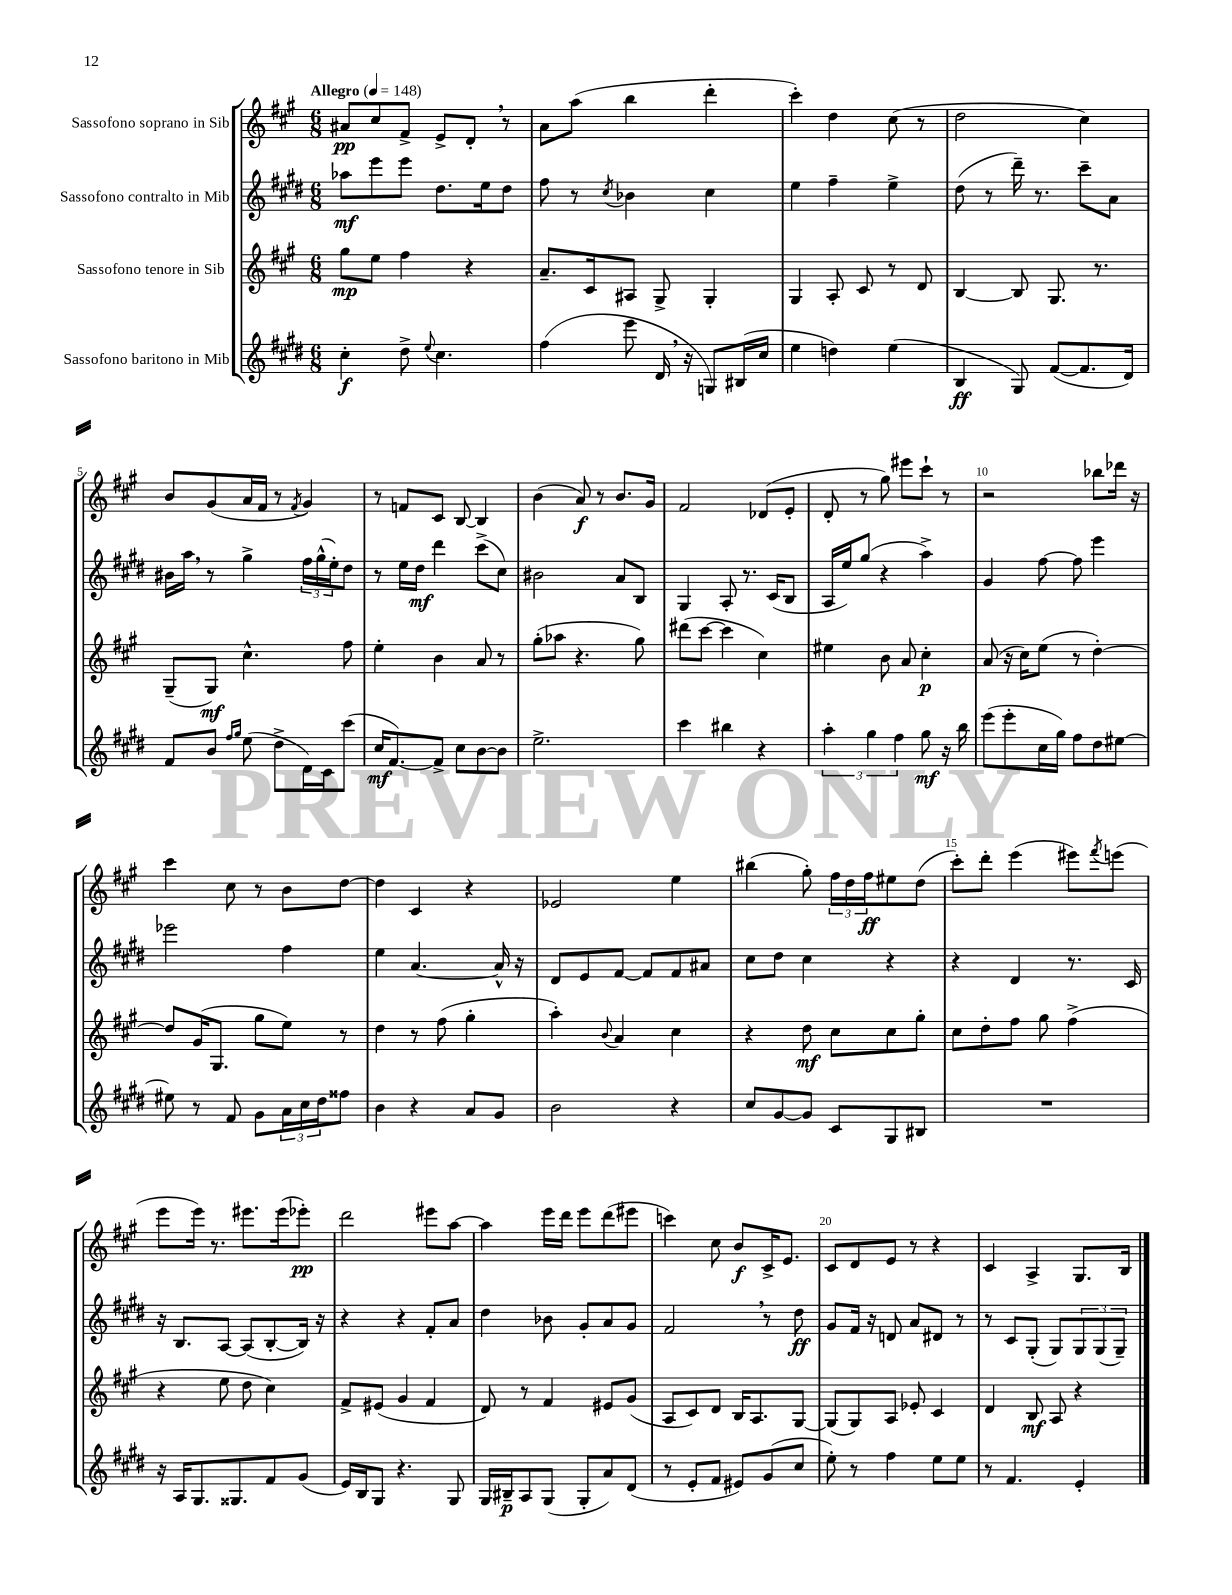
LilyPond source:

<<
\new StaffGroup <<
\new Staff = "s0" \with { instrumentName = "Sassofono soprano in Sib" } {
    \clef treble \key a \major \numericTimeSignature \time 6/8 \tempo "Allegro" 4 = 148
    ais'8\pp cis''8 fis'8-> e'8-> d'8-. \breathe r8 |
    a'8 a''8( b''4 d'''4-. |
    cis'''4-.) d''4 cis''8( r8 |
    d''2 cis''4) |
    b'8 gis'8( a'16 fis'16 r8 \acciaccatura { fis'8 } gis'4) |
    r8 f'8 cis'8 b8~ b4 |
    b'4( a'8\f) r8 b'8. gis'16 |
    fis'2 des'8( e'8-. |
    d'8-. r8 gis''8) eis'''8 cis'''8-! r8 |
    r2 bes''8 des'''16 r16 |
    cis'''4 cis''8 r8 b'8 d''8~ |
    d''4 cis'4 r4 |
    ees'2 e''4 |
    bis''4( gis''8-.) \tuplet 3/2 { fis''16 d''16 fis''16\ff } eis''8 d''8( |
    cis'''8-.) d'''8-. e'''4( eis'''8) \acciaccatura { fis'''8 } e'''8( |
    e'''8 e'''16) r8. eis'''8. eis'''16( ees'''8-.\pp) |
    d'''2 eis'''8 a''8~ |
    a''4 e'''16 d'''16 e'''8 d'''8( eis'''8 |
    c'''4) cis''8 b'8\f cis'16-> e'8. |
    cis'8 d'8 e'8 r8 r4 |
    cis'4 a4-> gis8. b16 \bar "|." |
}
\new Staff = "s1" \with { instrumentName = "Sassofono contralto in Mib" } {
    \clef treble \key e \major \numericTimeSignature \time 6/8
    aes''8\mf e'''8 e'''8 dis''8. e''16 dis''8 |
    fis''8 r8 \acciaccatura { cis''8 } bes'4 cis''4 |
    e''4 fis''4-- e''4-> |
    dis''8( r8 dis'''16--) r8. cis'''8-- a'8 |
    bis'16 a''16 \breathe r8 gis''4-> \tuplet 3/2 { fis''16 gis''16-^( e''16-.) } dis''8 |
    r8 e''16 dis''16\mf dis'''4 cis'''8->( cis''8) |
    bis'2 a'8 b8 |
    gis4 a8-. r8. cis'16( b8 |
    a16 e''16) gis''8( r4 a''4->) |
    gis'4 fis''8~ fis''8 e'''4 |
    ees'''2 fis''4 |
    e''4 a'4.~ a'16-^ r16 |
    dis'8 e'8 fis'8~ fis'8 fis'8 ais'8 |
    cis''8 dis''8 cis''4 r4 |
    r4 dis'4 r8. cis'16 |
    r16 b8. a8~ a8( b8~-. b16) r16 |
    r4 r4 fis'8-. a'8 |
    dis''4 bes'8 gis'8-. a'8 gis'8 |
    fis'2 \breathe r8 dis''8\ff |
    gis'8 fis'16 r16 d'8 a'8 dis'8 r8 |
    r8 cis'8 gis8-.( gis8) \tuplet 3/2 { gis8 gis8( gis8--) } \bar "|." |
}
\new Staff = "s2" \with { instrumentName = "Sassofono tenore in Sib" } {
    \clef treble \key a \major \numericTimeSignature \time 6/8
    gis''8\mp e''8 fis''4 r4 |
    a'8.-- cis'16 ais8 gis8-> gis4-. |
    gis4 a8-. cis'8 r8 d'8 |
    b4~ b8 gis8. r8. |
    gis8--( gis8\mf) cis''4.-^ fis''8 |
    e''4-. b'4 a'8 r8 |
    gis''8-.( aes''8 r4. gis''8) |
    dis'''8( cis'''8~ cis'''4 cis''4) |
    eis''4 b'8 a'8 cis''4-.\p |
    a'8( r16 cis''16) e''8( r8 d''4~-.) |
    d''8 gis'16( gis8. gis''8 e''8) r8 |
    d''4 r8 fis''8( gis''4-. |
    a''4-.) \appoggiatura { b'8 } a'4 cis''4 |
    r4 d''8\mf cis''8 cis''8 gis''8-. |
    cis''8 d''8-. fis''8 gis''8 fis''4->( |
    r4 e''8 d''8 cis''4) |
    fis'8-> eis'8( gis'4 fis'4 |
    d'8) r8 fis'4 eis'8 gis'8( |
    a8 cis'8) d'8 b16 a8. gis8~ |
    gis8( gis8) a8 ees'8-. cis'4 |
    d'4 b8\mf a8 r4 \bar "|." |
}
\new Staff = "s3" \with { instrumentName = "Sassofono baritono in Mib" } {
    \clef treble \key e \major \numericTimeSignature \time 6/8
    cis''4-.\f dis''8-> \appoggiatura { e''8 } cis''4. |
    fis''4( e'''8 dis'16 \breathe r16 g8) bis16( cis''16 |
    e''4 d''4) e''4( |
    b4\ff gis8) fis'8~( fis'8. dis'16) |
    fis'8 b'8 \grace { fis''16 gis''16 } e''8( dis''8-> dis'16) cis'16 cis'''8( |
    cis''16\mf fis'8.~) fis'8-> cis''8 b'8~ b'8 |
    e''2.-> |
    cis'''4 bis''4 r4 |
    \tuplet 3/2 { a''4-. gis''4 fis''4 } gis''8\mf r16 b''16 |
    e'''8( e'''8-. cis''16 gis''16) fis''8 dis''8 eis''8~ |
    eis''8 r8 fis'8 gis'8 \tuplet 3/2 { a'16 cis''16 dis''16 } fisis''8 |
    b'4 r4 a'8 gis'8 |
    b'2 r4 |
    cis''8 gis'8~ gis'8 cis'8 gis8 bis8 |
    R2. |
    r16 a16 gis8. gisis8. fis'8 gis'8( |
    e'16) b16 gis8 r4. gis8 |
    gis16 bis16--\p a8 gis8( gis8-. a'8) dis'8( |
    r8 e'8-. fis'8 eis'8) gis'8( cis''8 |
    e''8-.) r8 fis''4 e''8 e''8 |
    r8 fis'4. e'4-. \bar "|." |
}
>>
>>
\layout { \context { \Score \override BarNumber.break-visibility = ##(#f #t #t) barNumberVisibility = #(every-nth-bar-number-visible 5) } }
